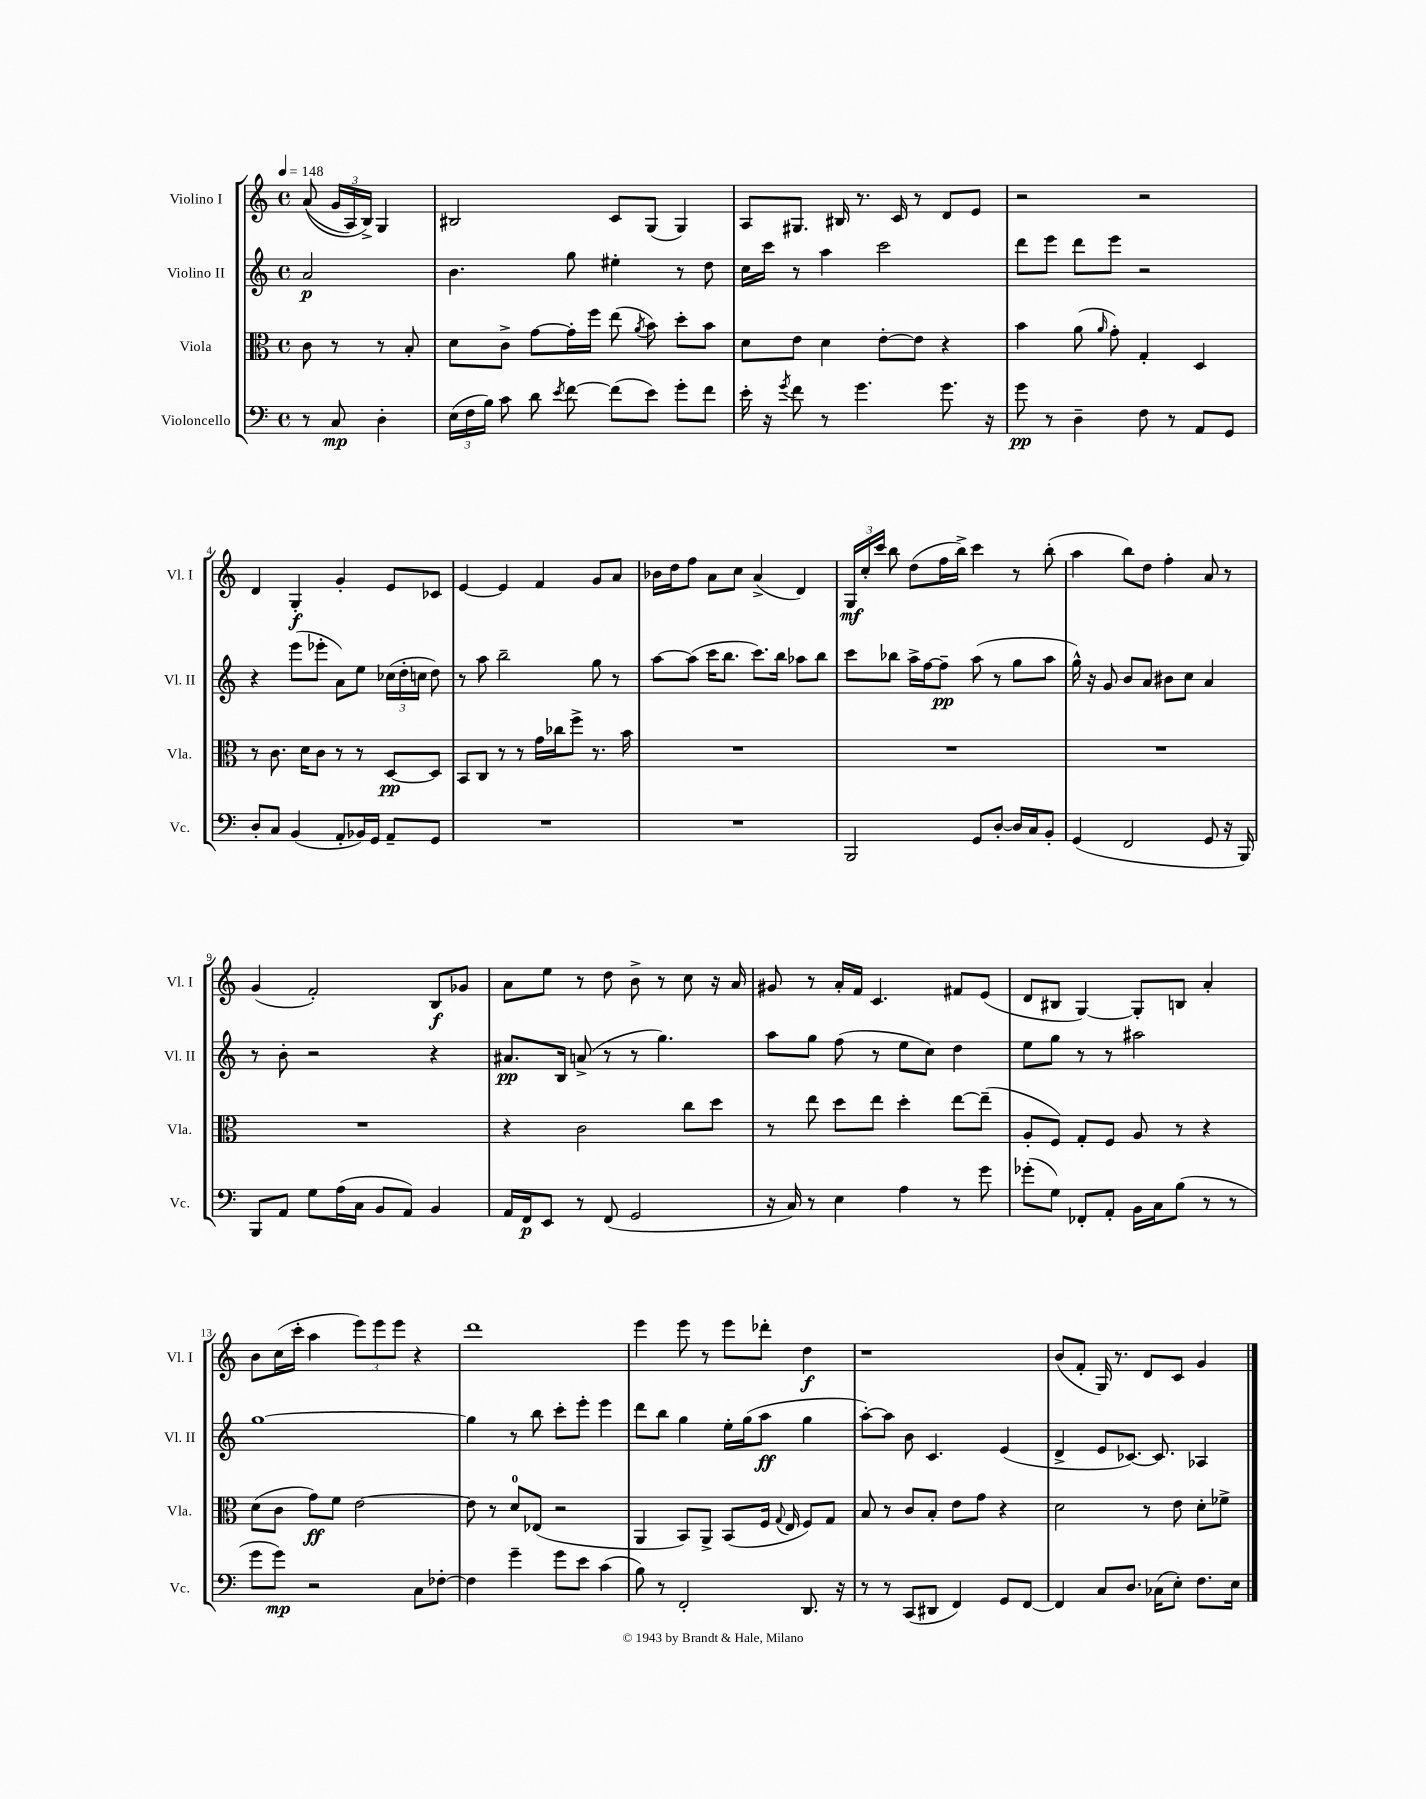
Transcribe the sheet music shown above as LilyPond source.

<<
\new StaffGroup <<
\new Staff = "s0" \with { instrumentName = "Violino I" shortInstrumentName = "Vl. I" } {
    \clef treble \key c \major \defaultTimeSignature \time 4/4 \partial 2 \tempo 4 = 148
    \autoBeamOff a'8(\( \tuplet 3/2 { g'16[ a16) b16]->\) } g4 |
    bis2 c'8[ g8]( g4) |
    a8[ gis8.] bis16 r8. c'16 r8 d'8[ e'8] |
    r2 r2 |
    d'4 g4-.\f g'4-. e'8[ ces'8] |
    e'4~ e'4 f'4 g'8[ a'8] |
    bes'16[ d''16 f''8] a'8[ c''8] a'4->( d'4) |
    \tuplet 3/2 { g16[\mf c''16-. c'''16] } b''8 d''8[( f''16 b''16]->) c'''4 r8 b''8-.( |
    a''4 b''8[) d''8] f''4-. a'8 r8 |
    g'4( f'2-.) b8[\f ges'8] |
    a'8[ e''8] r8 d''8 b'8-> r8 c''8 r16 a'16 |
    gis'8 r8 a'16[-. f'16] c'4. fis'8[ e'8]( |
    d'8[ bis8] g4~) g8[-. b8] a'4-. |
    b'8[ c''16( c'''16]-. a''4 \tuplet 3/2 { e'''8[) e'''8 e'''8] } r4 |
    d'''1 |
    e'''4 e'''8 r8 e'''8[ des'''8]-. d''4\f |
    r1 |
    b'8[( f'8]-. g16) r8. d'8[ c'8] g'4 \bar "|." |
}
\new Staff = "s1" \with { instrumentName = "Violino II" shortInstrumentName = "Vl. II" } {
    \clef treble \key c \major \defaultTimeSignature \time 4/4 \partial 2
    \autoBeamOff a'2\p |
    b'4. g''8 eis''4-. r8 d''8 |
    c''16[ c'''16] r8 a''4 c'''2 |
    d'''8[ e'''8] d'''8[ e'''8] r2 |
    r4 e'''8[( ees'''8]-. a'8[) e''8] \tuplet 3/2 { ces''16[( d''16-. c''16] } d''8) |
    r8 a''8 b''2-- g''8 r8 |
    a''8[~ a''8]( c'''16[ b''8.] c'''8.[) b''16] aes''8[ b''8] |
    c'''8[ bes''8] a''16[-> f''16~ f''8]--\pp a''8( r8 g''8[ a''8] |
    g''16-^) r16 g'8 b'8[ a'8] bis'8[ c''8] a'4 |
    r8 b'8-. r2 r4 |
    ais'8.[\pp b16] a'8->( r8 r8 g''4.) |
    a''8[ g''8] f''8( r8 e''8[ c''8]) d''4 |
    e''8[ g''8] r8 r8 ais''2 |
    g''1~ |
    g''4 r8 b''8 c'''8[-. e'''8]-. e'''4 |
    d'''8[ b''8] g''4 e''16[-. g''16( a''8]\ff g''4 |
    a''8[~-.) a''8] b'8 c'4. e'4( |
    d'4-> e'8[ ces'8.]~) ces'8. aes4 \bar "|." |
}
\new Staff = "s2" \with { instrumentName = "Viola" shortInstrumentName = "Vla." } {
    \clef alto \key c \major \defaultTimeSignature \time 4/4 \partial 2
    \autoBeamOff c'8 r8 r8 b8-. |
    d'8[ c'8]-> g'8[~ g'16-. f''16] e''8( \acciaccatura { a'8 } b'8) d''8[-. b'8] |
    d'8[ e'8] d'4 e'8[~-. e'8] r4 |
    b'4 a'8( \grace { a'16 } g'8-.) g4-. d4 |
    r8 c'8. d'16[ c'8] r8 r8 d8[~\pp d8] |
    b,8[ c8] r8 r8 g'16[ ces''16 f''8]-> r8. b'16 |
    R1 |
    R1 |
    R1 |
    R1 |
    r4 c'2 c''8[ d''8] |
    r8 e''8 d''8[ e''8] d''4-. e''8[~ e''8]--( |
    a8[-. f8]) g8[-. f8] a8 r8 r4 |
    d'8[( c'8] g'8[\ff) f'8] e'2~ |
    e'8 r8 d'8[-0 ees8]( r2 |
    a,4 b,8[) a,8]-> b,8[( f16] \appoggiatura { g8 } e16 f8[) g8] |
    b8 r8 c'8[ b8]-. e'8[ g'8] r4 |
    d'2 r8 e'8 d'8[-. fes'8]-> \bar "|." |
}
\new Staff = "s3" \with { instrumentName = "Violoncello" shortInstrumentName = "Vc." } {
    \clef bass \key c \major \defaultTimeSignature \time 4/4 \partial 2
    \autoBeamOff r8 c8\mp d4-. |
    \tuplet 3/2 { e16[( f16 b16]) } c'8 d'8 \acciaccatura { e'8 } f'8~ f'8[( e'8]) g'8[-. f'8] |
    e'16-. r16 \acciaccatura { g'8 } f'8 r8 g'4. g'8. r16 |
    g'8\pp r8 d4-- f8 r8 a,8[ g,8] |
    d8[-. c8] b,4( a,8[-. bes,16) g,16] a,8[-- g,8] |
    R1 |
    R1 |
    b,,2 g,8[ d8]~-. d16[ c16 b,8]-. |
    g,4( f,2 g,8 r16 b,,16) |
    b,,8[ a,8] g8[ a16( c16] b,8[ a,8]) b,4 |
    a,16[ f,16\p e,8] r8 f,8( g,2 |
    r16 c16) r8 e4 a4 r8 g'8 |
    ges'8[-.( g8]) fes,8[-. a,8]-. b,16[ c16 b8]( r8 r8 |
    g'8[ g'8]\mp) r2 c8[ fes8]~-. |
    fes4 g'4-- g'8[ e'8] c'4( |
    b8) r8 f,2-. d,8. r16 |
    r8 r8 c,8[( dis,8] f,4) g,8[ f,8]~ |
    f,4 c8[ d8.] ces16[( e8]-.) f8.[ e16] \bar "|." |
}
>>
>>
